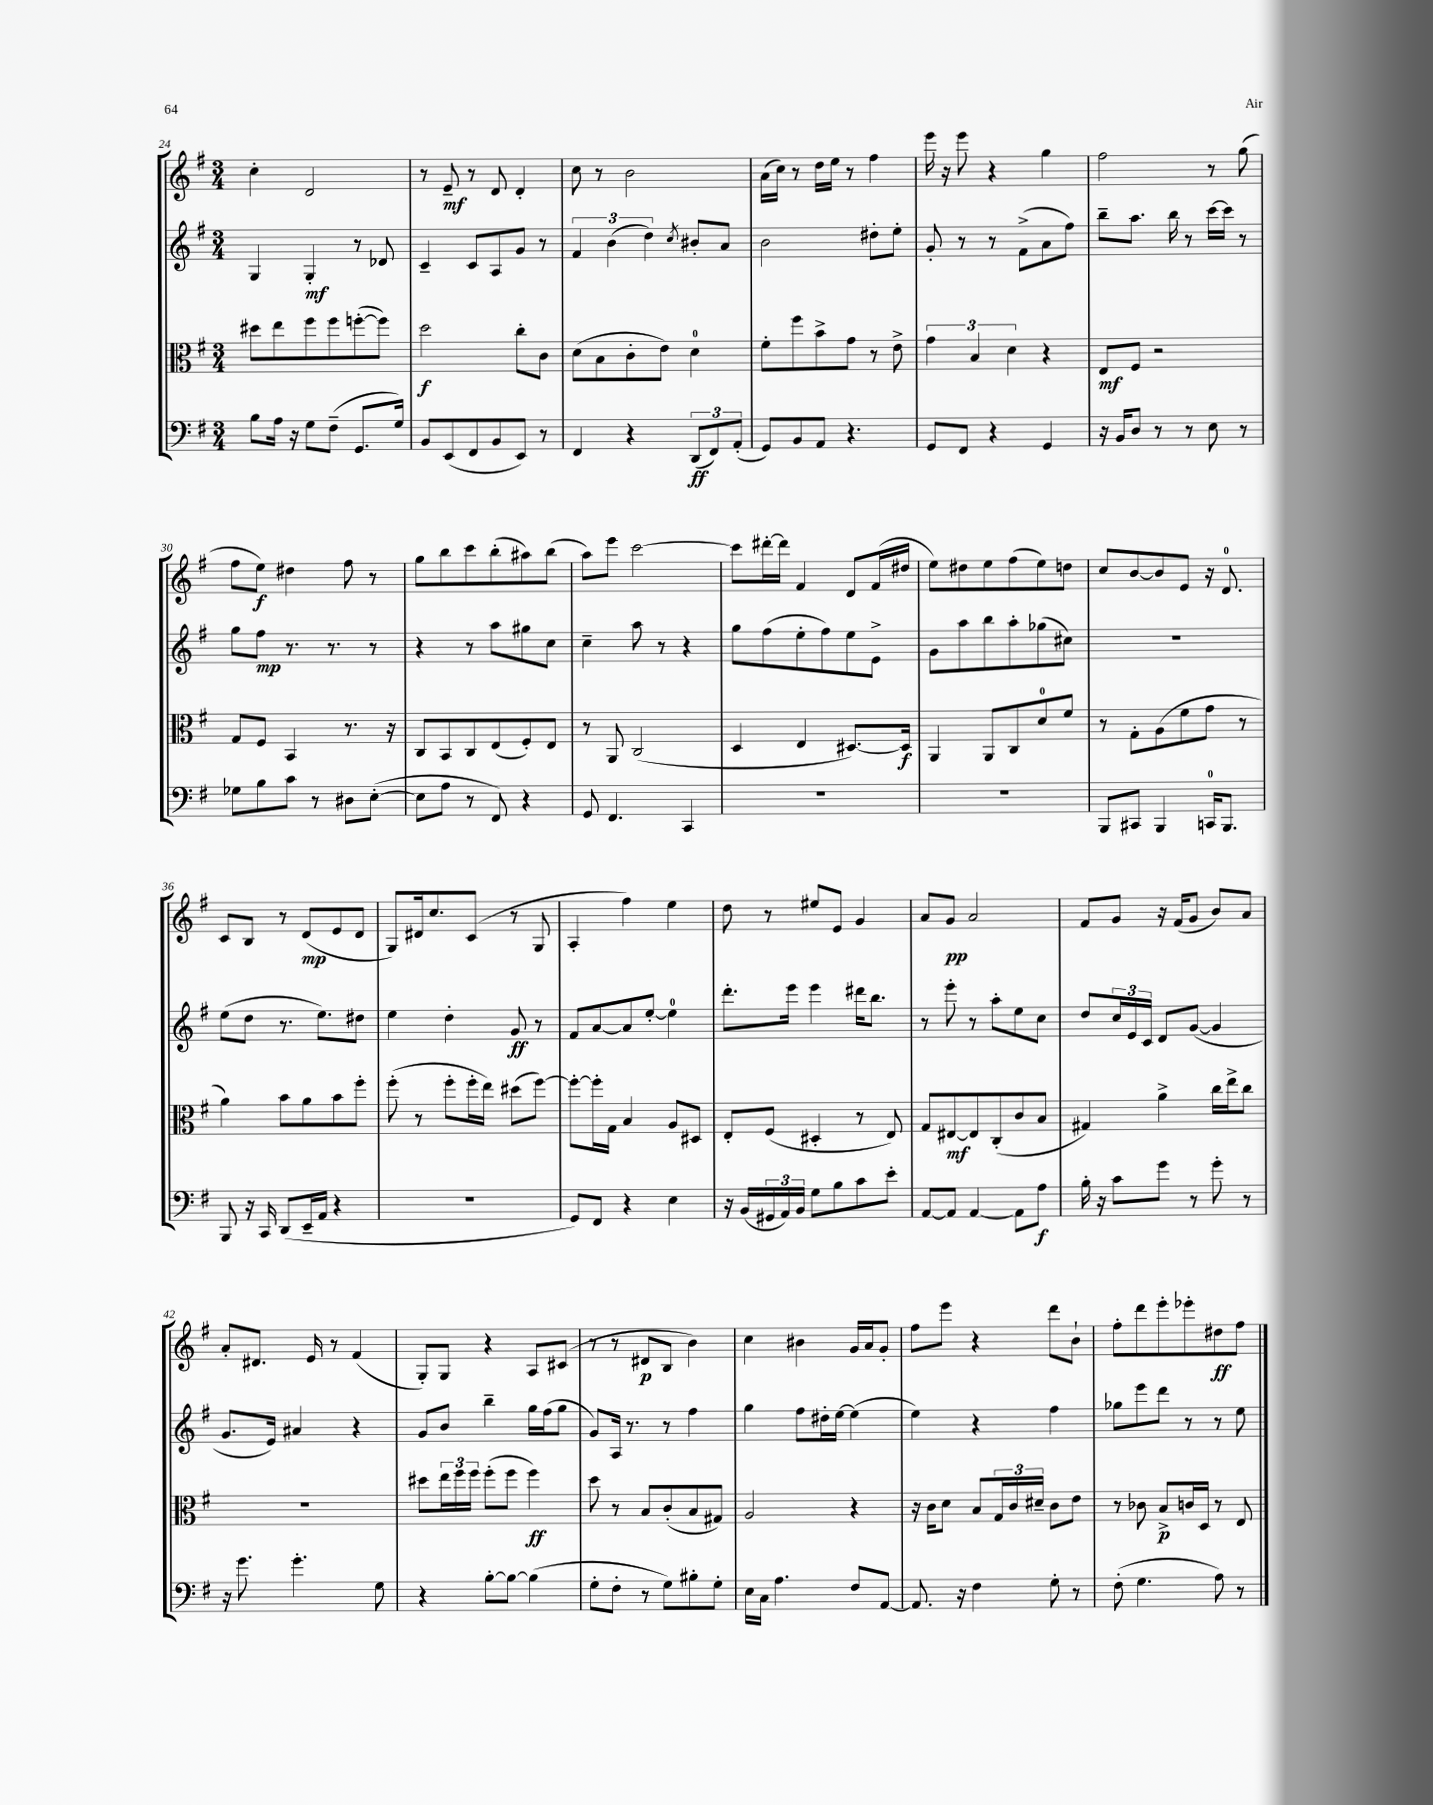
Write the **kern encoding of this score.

**kern	**dynam	**kern	**dynam	**kern	**dynam	**kern	**dynam
*part4	*part4	*part3	*part3	*part2	*part2	*part1	*part1
*staff4	*staff4	*staff3	*staff3	*staff2	*staff2	*staff1	*staff1
*clefF4	*	*clefC3	*	*clefG2	*	*clefG2	*
*k[f#]	*	*k[f#]	*	*k[f#]	*	*k[f#]	*
*M3/4	*	*M3/4	*	*M3/4	*	*M3/4	*
=24	=24	=24	=24	=24	=24	=24	=24
8B\L	.	8dd#X\L	.	4G/	.	4cc'\	.
16A\Jk	.	8ee\	.	.	.	.	.
16r	.	.	.	.	.	.	.
8G\L	.	8ff#\	.	4G'/	mf	2d/	.
(8F#~\J	.	8ff#\	.	.	.	.	.
8.GG/L	.	([8ffn'\	.	8r	.	.	.
.	.	8ff\J])	.	8d-X/	.	.	.
16G/Jk)	.	.	.	.	.	.	.
=25	=25	=25	=25	=25	=25	=25	=25
8BB/L	.	2dd\	f	4c~/	.	8r	.
(8EE/	.	.	.	.	.	8e~/	mf
8FF#/	.	.	.	8c/L	.	8r	.
8BB/	.	.	.	8A/	.	8d/	.
8EE/J)	.	8cc'\L	.	8g/J	.	4d'/	.
8r	.	8c\J	.	8r	.	.	.
=26	=26	=26	=26	=26	=26	=26	=26
4FF#/	.	(8d\L	.	6f#/	.	8cc\	.
.	.	8B\	.	.	.	8r	.
.	.	.	.	(6b\	.	.	.
4r	.	8c'\	.	.	.	2b\	.
.	.	.	.	6dd\)	.	.	.
.	.	8e\J)	.	.	.	.	.
.	.	.	.	8qcc/	.	.	.
(12DD/L	ff	4d\	.	8b#X'/L	.	.	.
12FF#/)	.	.	.	.	.	.	.
.	.	.	.	8a/J	.	.	.
(12AA'/J	.	.	.	.	.	.	.
=27	=27	=27	=27	=27	=27	=27	=27
8GG/L)	.	8f#'\L	.	2b\	.	(16a\LL	.
.	.	.	.	.	.	16cc\JJ)	.
8BB/	.	8ff#\	.	.	.	8r	.
8AA/J	.	8b^\	.	.	.	16dd\LL	.
.	.	.	.	.	.	16ee\JJ	.
4.r	.	8g\J	.	.	.	8r	.
.	.	8r	.	8dd#X'\L	.	4ff#\	.
.	.	8e^\	.	8ee'\J	.	.	.
=28	=28	=28	=28	=28	=28	=28	=28
8GG/L	.	6g\	.	8g'/	.	16eee\	.
.	.	.	.	.	.	16r	.
8FF#/J	.	.	.	8r	.	8eee\	.
.	.	6B/	.	.	.	.	.
4r	.	.	.	8r	.	4r	.
.	.	6d\	.	.	.	.	.
.	.	.	.	(8f#^\L	.	.	.
4GG/	.	4r	.	8a\	.	4gg\	.
.	.	.	.	8ff#\J)	.	.	.
=29	=29	=29	=29	=29	=29	=29	=29
16r	.	8E/L	mf	8bb~\L	.	2ff#\	.
16BB/KL	.	.	.	.	.	.	.
8D/J	.	8F#/J	.	8.aa\J	.	.	.
8r	.	2r	.	.	.	.	.
.	.	.	.	16bb\	.	.	.
8r	.	.	.	8r	.	.	.
8E\	.	.	.	[16ccc\LL	.	8r	.
.	.	.	.	16ccc\JJ]	.	.	.
8r	.	.	.	8r	.	(8gg\	.
!!LO:LB:g=z
=30	=30	=30	=30	=30	=30	=30	=30
8G-X\L	.	8G/L	.	8gg\L	.	8ff#\L	.
8B\	.	8F#/J	.	8ff#\J	mp	8ee\J)	f
8c\J	.	4BB/	.	8.r	.	4dd#X\	.
8r	.	.	.	.	.	.	.
.	.	.	.	8.r	.	.	.
8D#X\L	.	8.r	.	.	.	8ff#\	.
([8E'\J	.	.	.	8r	.	8r	.
.	.	16r	.	.	.	.	.
=31	=31	=31	=31	=31	=31	=31	=31
8E\L]	.	8C/L	.	4r	.	8gg\L	.
8A\J	.	8BB/	.	.	.	8bb\	.
8r	.	8C/	.	8r	.	8ccc\	.
8FF#/)	.	(8E/	.	8aa\L	.	(8bb'\	.
4r	.	8F#'/)	.	8gg#X\	.	8aa#X\)	.
.	.	8E/J	.	8cc\J	.	(8bb\J	.
=32	=32	=32	=32	=32	=32	=32	=32
8GG/	.	8r	.	4cc~\	.	8aa\L)	.
4.FF#/	.	8AA/	.	.	.	8eee\J	.
.	.	(2C/	.	8aa\	.	[2ccc\	.
.	.	.	.	8r	.	.	.
4CC/	.	.	.	4r	.	.	.
=33	=33	=33	=33	=33	=33	=33	=33
2.r	.	4D/	.	8gg\L	.	8ccc\L]	.
.	.	.	.	(8ff#\	.	[16ddd#X'\L	.
.	.	.	.	.	.	16ddd#\JJ]	.
.	.	4E/	.	8ee'\	.	4f#/	.
.	.	.	.	8ff#\)	.	.	.
.	.	[8.D#X/L)	.	8ee\	.	8d/L	.
.	.	.	.	8e^\J	.	(16f#/L	.
.	.	16D#/Jk]	f	.	.	16dd#X/JJ	.
=34	=34	=34	=34	=34	=34	=34	=34
2.r	.	4AA/	.	8g\L	.	8ee\L)	.
.	.	.	.	8aa\	.	8dd#X\	.
.	.	8AA/L	.	8bb\	.	8ee\	.
.	.	8C/	.	8aa'\	.	(8ff#\	.
.	.	8d/	.	(8gg-X\	.	8ee\)	.
.	.	8f#/J	.	8cc#X\J)	.	8ddn\J	.
=35	=35	=35	=35	=35	=35	=35	=35
8BBB/L	.	8r	.	2.r	.	8cc/L	.
8CC#X/J	.	8G'\L	.	.	.	[8b/	.
4BBB/	.	(8A\	.	.	.	8b/]	.
.	.	8f#\	.	.	.	8e/J	.
16CCn/KL	.	8g\J	.	.	.	16r	.
8.BBB/J	.	.	.	.	.	8.d/	.
.	.	8r	.	.	.	.	.
!!LO:LB:g=z
=36	=36	=36	=36	=36	=36	=36	=36
8BBB/	.	4a\)	.	(8ee\L	.	8c/L	.
16r	.	.	.	8dd\J	.	8B/J	.
16CC/	.	.	.	.	.	.	.
(8DD/L	.	8b\L	.	8.r	.	8r	.
16EE~/L	.	8a\	.	.	.	(8d/L	mp
16AA/JJ	.	.	.	8.ee\L)	.	.	.
4r	.	8b\	.	.	.	8e/	.
.	.	8ff#'\J	.	8dd#X\J	.	8d/J	.
=37	=37	=37	=37	=37	=37	=37	=37
2.r	.	(8ff#'\	.	4ee\	.	8G/L)	.
.	.	8r	.	.	.	16d#X/k	.
.	.	.	.	.	.	8.cc/	.
.	.	8ff#'\L	.	4dd'\	.	.	.
.	.	16ff#'\L	.	.	.	(8c/J	.
.	.	16ee\JJ)	.	.	.	.	.
.	.	(8dd#X\L	.	8g/	ff	8r	.
.	.	[8ff#\J)	.	8r	.	8G/	.
=38	=38	=38	=38	=38	=38	=38	=38
8GG/L)	.	8ff#'\L_	.	8f#/L	.	4A'/	.
8FF#/J	.	16ff#'\L]	.	[8a/	.	.	.
.	.	16G\JJ	.	.	.	.	.
4r	.	4B/	.	8a/]	.	4ff#\)	.
.	.	.	.	[8ee'/J	.	.	.
4E\	.	8A/L	.	4ee\]	.	4ee\	.
.	.	8D#X/J	.	.	.	.	.
=39	=39	=39	=39	=39	=39	=39	=39
16r	.	8E'/L	.	8.ddd'\L	.	8dd\	.
(16BB/LL	.	.	.	.	.	.	.
24GG#X/	.	(8F#/J	.	.	.	8r	.
24AA/)	.	.	.	.	.	.	.
.	.	.	.	16eee\Jk	.	.	.
24BB/JJ	.	.	.	.	.	.	.
8G\L	.	4D#X'/	.	4eee\	.	8ee#X/L	.
8B\	.	.	.	.	.	8e/J	.
8c\	.	8r	.	16ddd#X\KL	.	4g/	.
.	.	.	.	8.bb\J	.	.	.
8e'\J	.	8E/)	.	.	.	.	.
=40	=40	=40	=40	=40	=40	=40	=40
[8AA/L	.	8G/L	.	8r	.	8a/L	.
8AA/J]	.	[8E#X/	mf	8eee'\	.	8g/J	pp
[4AA/	.	8E#/]	.	8r	.	2a/	.
.	.	(8C'/	.	8aa'\L	.	.	.
8AA\L]	.	8c/	.	8ee\	.	.	.
8A\J	f	8B/J	.	8cc\J	.	.	.
=41	=41	=41	=41	=41	=41	=41	=41
16B'\	.	4G#X/)	.	8dd/L	.	8f#/L	.
16r	.	.	.	.	.	.	.
8c\L	.	.	.	24cc/L	.	8g/J	.
.	.	.	.	24e/	.	.	.
.	.	.	.	24c/JJ	.	.	.
8g\J	.	4a^\	.	8d/L	.	16r	.
.	.	.	.	.	.	(16f#/KL	.
8r	.	.	.	([8g/J	.	8g/J	.
8g'\	.	16cc\LL	.	4g/]	.	8b/L)	.
.	.	16ee^\J	.	.	.	.	.
8r	.	8cc\J	.	.	.	8a/J	.
!!LO:LB:g=z
=42	=42	=42	=42	=42	=42	=42	=42
16r	.	2.r	.	8.g/L	.	8a'/L	.
8.g\	.	.	.	.	.	.	.
.	.	.	.	.	.	8.d#X/J	.
.	.	.	.	16e/Jk)	.	.	.
4.g'\	.	.	.	4a#X/	.	.	.
.	.	.	.	.	.	16e/	.
.	.	.	.	.	.	8r	.
.	.	.	.	4r	.	(4f#/	.
8G\	.	.	.	.	.	.	.
=43	=43	=43	=43	=43	=43	=43	=43
4r	.	8dd#X\L	.	8g/L	.	8G'/L)	.
.	.	24ee\L	.	8b/J	.	8G/J	.
.	.	24ff#\	.	.	.	.	.
.	.	24ff#\JJ	.	.	.	.	.
[8B'\L	.	(8ff#'\L	.	4bb~\	.	4r	.
8B\J_	.	8ff#\J	.	.	.	.	.
(4B\]	.	4ff#\)	ff	16gg\LL	.	8A/L	.
.	.	.	.	(16ff#\J	.	.	.
.	.	.	.	8gg\J	.	(8c#X/J	.
=44	=44	=44	=44	=44	=44	=44	=44
8G'\L	.	8dd\	.	8g/L)	.	8r	.
8F#'\J	.	8r	.	16A/Jk	.	8r	.
.	.	.	.	8.r	.	.	.
8r	.	8B/L	.	.	.	8d#X/L	p
8G\L)	.	(8c'/	.	8r	.	8B/J	.
8B#X'\	.	8B/	.	4ff#\	.	4b\)	.
8G'\J	.	8G#X/J)	.	.	.	.	.
=45	=45	=45	=45	=45	=45	=45	=45
16E\LL	.	2A/	.	4gg\	.	4cc\	.
16C\JJ	.	.	.	.	.	.	.
4.A\	.	.	.	.	.	.	.
.	.	.	.	8ff#\L	.	4b#X\	.
.	.	.	.	16dd#X'\L	.	.	.
.	.	.	.	[16ee\JJ	.	.	.
8F#/L	.	4r	.	(4ee\]	.	16g/LL	.
.	.	.	.	.	.	16a/J	.
[8AA/J	.	.	.	.	.	8g'/J	.
=46	=46	=46	=46	=46	=46	=46	=46
8.AA/]	.	16r	.	4ee\)	.	8ff#\L	.
.	.	16c\KL	.	.	.	.	.
.	.	8d\J	.	.	.	8eee\J	.
16r	.	.	.	.	.	.	.
4F#\	.	8B/L	.	4r	.	4r	.
.	.	24G/L	.	.	.	.	.
.	.	24c/	.	.	.	.	.
.	.	24d#X~/JJ	.	.	.	.	.
8G'\	.	8c\L	.	4ff#\	.	8ddd\L	.
8r	.	8e\J	.	.	.	8b`\J	.
=47	=47	=47	=47	=47	=47	=47	=47
(8F#'\	.	8r	.	8gg-X\L	.	8ff#'\L	.
4.G\	.	8c-X\	.	8eee\	.	8ddd\	.
.	.	8B^/L	p	8ddd\J	.	8eee'\	.
.	.	16cn/L	.	8r	.	8eee-X'\	.
.	.	16D/JJ	.	.	.	.	.
8A\)	.	8r	.	8r	.	8dd#X\	ff
8r	.	8E/	.	8ee\	.	8ff#\J	.
==	==	==	==	==	==	==	==
*-	*-	*-	*-	*-	*-	*-	*-
